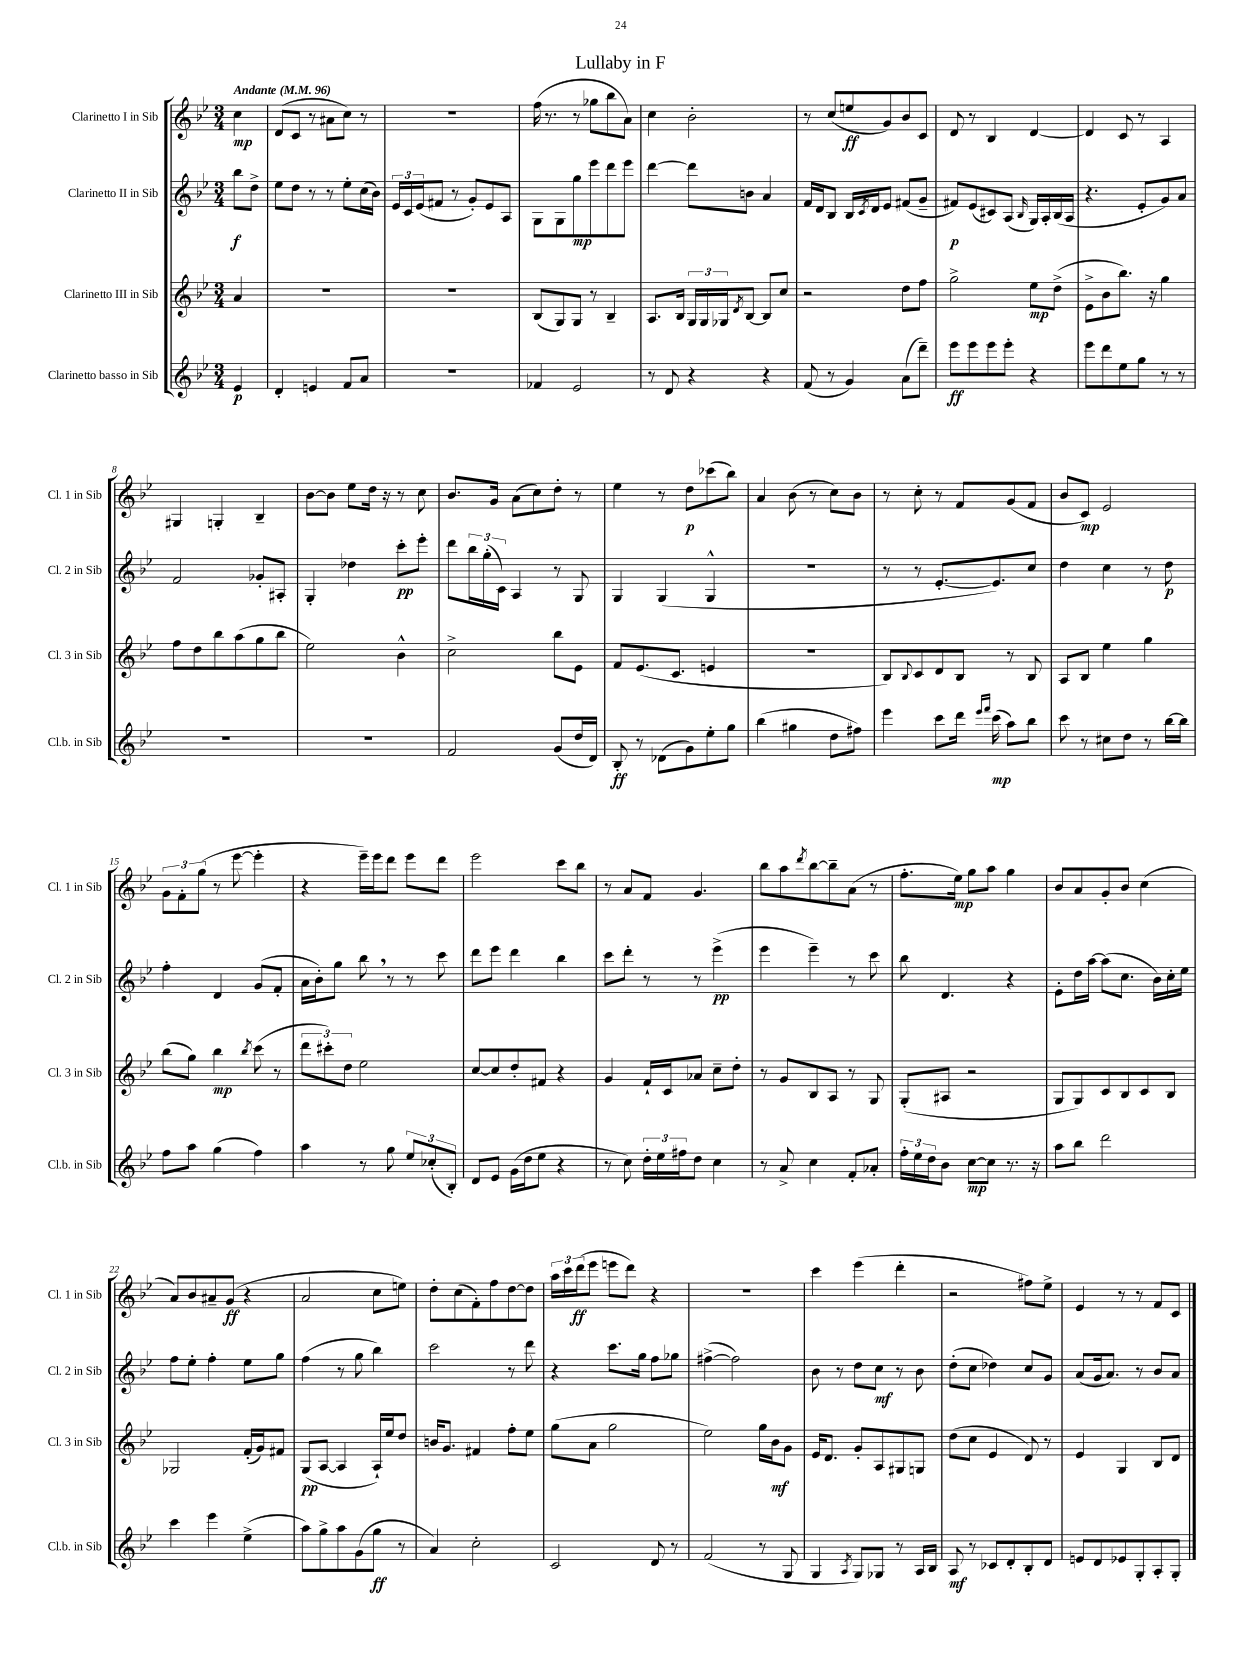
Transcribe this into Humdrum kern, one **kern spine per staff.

**kern	**dynam	**kern	**dynam	**kern	**dynam	**kern	**dynam
*part4	*part4	*part3	*part3	*part2	*part2	*part1	*part1
*staff4	*staff4	*staff3	*staff3	*staff2	*staff2	*staff1	*staff1
*I"Clarinetto basso in Sib	*	*I"Clarinetto III in Sib	*	*I"Clarinetto II in Sib	*	*I"Clarinetto I in Sib	*
*I'Cl.b. in Sib	*	*I'Cl. 3 in Sib	*	*I'Cl. 2 in Sib	*	*I'Cl. 1 in Sib	*
*clefG2	*	*clefG2	*	*clefG2	*	*clefG2	*
*k[b-e-]	*	*k[b-e-]	*	*k[b-e-]	*	*k[b-e-]	*
*M3/4	*	*M3/4	*	*M3/4	*	*M3/4	*
*MM96	*	*MM96	*	*MM96	*	*MM96	*
=	=	=	=	=	=	=	=
!	!	!	!	!	!	!LO:TX:a:B:t=Andante	!
4e-/	p	4a/	.	8bb-\L	f	4cc\	mp
.	.	.	.	8dd^\J	.	.	.
=1	=1	=1	=1	=1	=1	=1	=1
4d'/	.	2.r	.	8ee-\L	.	(8d/L	.
.	.	.	.	8dd\J	.	8c/J	.
4en/	.	.	.	8r	.	8r	.
.	.	.	.	8r	.	8a#X\L	.
8f/L	.	.	.	8ee-'\L	.	8cc\J)	.
8a/J	.	.	.	(16cc\L	.	8r	.
.	.	.	.	16b-\JJ)	.	.	.
=2	=2	=2	=2	=2	=2	=2	=2
2.r	.	2.r	.	24e-/LL	.	2.r	.
.	.	.	.	24c/	.	.	.
.	.	.	.	(24e-/J	.	.	.
.	.	.	.	8f#X/J	.	.	.
.	.	.	.	8r	.	.	.
.	.	.	.	8g'/L)	.	.	.
.	.	.	.	8e-/	.	.	.
.	.	.	.	8A/J	.	.	.
=3	=3	=3	=3	=3	=3	=3	=3
4f-X/	.	(8B-/L	.	8G\L	.	(16ff\	.
.	.	.	.	.	.	8.r	.
.	.	8G/)	.	8G\	.	.	.
2e-/	.	8G/J	.	8gg\	mp	8r	.
.	.	8r	.	8eee-\	.	8gg-X\L	.
.	.	4B-~/	.	8ddd\	.	8bb-\	.
.	.	.	.	8eee-\J	.	8a\J)	.
=4	=4	=4	=4	=4	=4	=4	=4
8r	.	8.A/L	.	[4ddd\	.	4cc\	.
8d/	.	.	.	.	.	.	.
.	.	16B-/Jk	.	.	.	.	.
4r	.	24G/LL	.	8ddd\L]	.	2b-'\	.
.	.	24G/	.	.	.	.	.
.	.	24G-X/J	.	.	.	.	.
.	.	8qd/	.	.	.	.	.
.	.	[8B-/J	.	8bn\J	.	.	.
4r	.	8B-/L]	.	4a/	.	.	.
.	.	8cc/J	.	.	.	.	.
=5	=5	=5	=5	=5	=5	=5	=5
(8f/	.	2r	.	16f/LL	.	8r	.
.	.	.	.	16d/J	.	.	.
8r	.	.	.	8B-/J	.	(8cc/L	.
4g/)	.	.	.	16B-/LL	.	8een/	ff
.	.	.	.	8qc/	.	.	.
.	.	.	.	16d/J	.	.	.
.	.	.	.	8e-/J	.	8g/)	.
(8a\L	.	8dd\L	.	(8f#X/L	.	8b-/	.
8ddd~\J)	.	8ff\J	.	8g~/J	.	8c/J	.
=6	=6	=6	=6	=6	=6	=6	=6
8eee-\L	ff	2gg^\	.	8f#X/L)	p	8d/	.
8eee-\	.	.	.	(8e-/	.	8r	.
8eee-\	.	.	.	8c#X/)	.	4B-/	.
8eee-'\J	.	.	.	(8A/J	.	.	.
.	.	.	.	16qqB-/	.	.	.
4r	.	8ee-\L	mp	16G/LL)	.	[4d/	.
.	.	.	.	16A'/	.	.	.
.	.	(8dd^\J	.	(16B-/	.	.	.
.	.	.	.	16A/JJ	.	.	.
=7	=7	=7	=7	=7	=7	=7	=7
8eee-\L	.	8e-^\L	.	4.r	.	4d/]	.
8ddd\	.	8b-\	.	.	.	.	.
8ee-\	.	8.bb-\J)	.	.	.	8c/	.
8gg\J	.	.	.	8e-'/L	.	8r	.
.	.	16r	.	.	.	.	.
8r	.	4gg\	.	8g/)	.	4A/	.
8r	.	.	.	8a/J	.	.	.
!!LO:LB:g=z
=8	=8	=8	=8	=8	=8	=8	=8
2.r	.	8ff\L	.	2f/	.	4G#X/	.
.	.	8dd\	.	.	.	.	.
.	.	8bb-\	.	.	.	4Gn'/	.
.	.	(8aa\	.	.	.	.	.
.	.	8gg\	.	8g-X'/L	.	4B-~/	.
.	.	8bb-\J	.	8A#X'/J	.	.	.
=9	=9	=9	=9	=9	=9	=9	=9
2.r	.	2ee-\)	.	4G'/	.	[8b-\L	.
.	.	.	.	.	.	8b-\J]	.
.	.	.	.	4dd-X\	.	8ee-\L	.
.	.	.	.	.	.	16dd\Jk	.
.	.	.	.	.	.	16r	.
.	.	4b-^^\	.	8ccc'\L	pp	8r	.
.	.	.	.	8eee-'\J	.	8cc\	.
=10	=10	=10	=10	=10	=10	=10	=10
2f/	.	2cc^\	.	8ddd\L	.	8.b-/L	.
.	.	.	.	24bb-\L	.	.	.
.	.	.	.	(24gg'\	.	.	.
.	.	.	.	.	.	16g/Jk	.
.	.	.	.	24c\JJ)	.	.	.
.	.	.	.	4A/	.	(8a\L	.
.	.	.	.	.	.	8cc\)	.
(8g/L	.	8bb-\L	.	8r	.	8dd'\J	.
16dd/L	.	8e-\J	.	8G/	.	8r	.
16d/JJ)	.	.	.	.	.	.	.
=11	=11	=11	=11	=11	=11	=11	=11
8B-'/	ff	8f/L	.	4G/	.	4ee-\	.
8r	.	(8.e-/	.	.	.	.	.
(8d-X\L	.	.	.	(4G/	.	8r	.
.	.	8.c/J	.	.	.	.	.
8g\)	.	.	.	.	.	8dd\L	p
8ee-'\	.	4en/	.	4G^^/	.	(8ccc-X\	.
8gg\J	.	.	.	.	.	8bb-\J)	.
=12	=12	=12	=12	=12	=12	=12	=12
(4bb-\	.	2.r	.	2.r	.	4a/	.
4gg#X\	.	.	.	.	.	(8b-\	.
.	.	.	.	.	.	8r	.
8dd\L	.	.	.	.	.	8cc\L)	.
8ff#X\J)	.	.	.	.	.	8b-\J	.
=13	=13	=13	=13	=13	=13	=13	=13
4eee-\	.	8B-/L)	.	8r	.	8r	.
.	.	8qqB-/	.	.	.	.	.
.	.	8c/	.	8r	.	8cc'\	.
8ccc\L	.	8d/	.	[8.e-'/L	.	8r	.
16ddd\Jk	.	8B-/J	.	.	.	8f/L	.
16qqeee-/LL	.	.	.	.	.	.	.
16qqfff/JJ	.	.	.	.	.	.	.
(16ccc\	mp	.	.	8.e-/])	.	.	.
8aa\L)	.	8r	.	.	.	(8g/	.
8bb-\J	.	8B-/	.	8cc/J	.	8f/J	.
=14	=14	=14	=14	=14	=14	=14	=14
8ccc\	.	8A/L	.	4dd\	.	8b-/L	.
8r	.	8B-/J	.	.	.	8c/J)	mp
8cc#X\L	.	4ee-\	.	4cc\	.	2e-/	.
8dd\J	.	.	.	.	.	.	.
8r	.	4gg\	.	8r	.	.	.
[16bb-\LL	.	.	.	8dd\	p	.	.
16bb-\JJ]	.	.	.	.	.	.	.
!!LO:LB:g=z
=15	=15	=15	=15	=15	=15	=15	=15
8ff\L	.	(8bb-\L	.	4ff'\	.	12g\L	.
.	.	.	.	.	.	12f'\	.
8aa\J	.	8gg\J)	.	.	.	.	.
.	.	.	.	.	.	(12gg\J	.
(4gg\	.	4bb-\	mp	4d/	.	8r	.
.	.	.	.	.	.	[8eee-\	.
.	.	8qbb-/	.	.	.	.	.
4ff\)	.	(8ccc\	.	(8g/L	.	4eee-'\]	.
.	.	8r	.	8f'/J	.	.	.
=16	=16	=16	=16	=16	=16	=16	=16
4aa\	.	12ddd\L	.	16a\LL	.	4r	.
.	.	.	.	16b-'\J)	.	.	.
.	.	12ccc#X'\)	.	.	.	.	.
.	.	.	.	8gg\J	.	.	.
.	.	12dd\J	.	.	.	.	.
8r	.	2ee-\	.	8bb-,\	.	16eee-~\LL)	.
.	.	.	.	.	.	16eee-\J	.
8gg\	.	.	.	8r	.	8ddd\J	.
12ee-/L	.	.	.	8r	.	8eee-\L	.
(12cc-X'/	.	.	.	.	.	.	.
.	.	.	.	8ccc\	.	8ddd\J	.
12B-'/J)	.	.	.	.	.	.	.
=17	=17	=17	=17	=17	=17	=17	=17
8d/L	.	[8cc/L	.	8ddd\L	.	2eee-\	.
8e-/J	.	8cc/]	.	8eee-\J	.	.	.
(16g\LL	.	8dd'/	.	4ddd\	.	.	.
16dd\J	.	.	.	.	.	.	.
8ee-\J	.	8f#X/J	.	.	.	.	.
4r	.	4r	.	4bb-\	.	8ccc\L	.
.	.	.	.	.	.	8bb-\J	.
=18	=18	=18	=18	=18	=18	=18	=18
8r	.	4g/	.	8ccc\L	.	8r	.
8cc\)	.	.	.	8ddd'\J	.	8a/L	.
24dd'\LL	.	16f`/LL	.	8r	.	8f/J	.
24ee-\	.	.	.	.	.	.	.
.	.	16c/J	.	.	.	.	.
24ff#X\J	.	.	.	.	.	.	.
8dd\J	.	8a-X/J	.	8r	.	4.g/	.
4cc\	.	8cc~\L	.	(4eee-^\	pp	.	.
.	.	8dd'\J	.	.	.	.	.
=19	=19	=19	=19	=19	=19	=19	=19
8r	.	8r	.	4eee-\	.	8bb-\L	.
8a^/	.	8g/L	.	.	.	8aa\	.
.	.	.	.	.	.	8qddd/	.
4cc\	.	8B-/	.	4eee-~\)	.	[8bb-\	.
.	.	8A/J	.	.	.	8bb-~\]	.
8f'/L	.	8r	.	8r	.	(8a\J	.
8a-X'/J	.	8G/	.	8ccc\	.	8r	.
=20	=20	=20	=20	=20	=20	=20	=20
24ff'\LL	.	(8G'/L	.	8bb-\	.	8.ff'\L	.
24ee-\	.	.	.	.	.	.	.
24dd\J	.	.	.	.	.	.	.
8b-\J	.	8A#X/J	.	4.d/	.	.	.
.	.	.	.	.	.	16ee-\Jk)	mp
[8cc\L	mp	2r	.	.	.	8gg\L	.
8cc\J]	.	.	.	.	.	8aa\J	.
8.r	.	.	.	4r	.	4gg\	.
16r	.	.	.	.	.	.	.
=21	=21	=21	=21	=21	=21	=21	=21
8aa\L	.	8G/L	.	8e-'\L	.	8b-/L	.
8bb-\J	.	8G/)	.	16dd\L	.	8a/	.
.	.	.	.	[16aa\JJ	.	.	.
2ddd\	.	8c/	.	(8aa\L]	.	8g'/	.
.	.	8B-/	.	8.cc\J	.	8b-/J	.
.	.	8c/	.	.	.	(4cc\	.
.	.	.	.	16b-\LL)	.	.	.
.	.	8B-/J	.	16cc'\	.	.	.
.	.	.	.	16ee-\JJ	.	.	.
!!LO:LB:g=z
=22	=22	=22	=22	=22	=22	=22	=22
4ccc\	.	2G-X/	.	8ff\L	.	8a/L)	.
.	.	.	.	8ee-'\J	.	8b-/	.
4eee-\	.	.	.	4ff'\	.	8a#X~/	.
.	.	.	.	.	.	(8g/J	ff
(4ee-^\	.	(16f'/LL	.	8ee-\L	.	4r	.
.	.	16g/J)	.	.	.	.	.
.	.	8f#X/J	.	8gg\J	.	.	.
=23	=23	=23	=23	=23	=23	=23	=23
8aa\L)	.	(8G/L	pp	(4ff\	.	2a/	.
8gg^\	.	[8A/J	.	.	.	.	.
8aa\	.	4A/]	.	8r	.	.	.
(8g\	.	.	.	8gg\	.	.	.
8gg\J	ff	16A`/LL)	.	4bb-\)	.	8cc\L	.
.	.	16ee-/J	.	.	.	.	.
8r	.	8dd/J	.	.	.	8een\J)	.
=24	=24	=24	=24	=24	=24	=24	=24
4a/)	.	16bn/KL	.	2ccc\	.	8dd'\L	.
.	.	8.g/J	.	.	.	.	.
.	.	.	.	.	.	(8cc\	.
2cc'\	.	4f#X/	.	.	.	8f'\)	.
.	.	.	.	.	.	8ff\	.
.	.	8ff'\L	.	8r	.	[8dd\	.
.	.	8ee-\J	.	8ddd\	.	8dd\J]	.
=25	=25	=25	=25	=25	=25	=25	=25
2c/	.	(8gg\L	.	4r	.	24aa\LL	.
.	.	.	.	.	.	24ccc\	.
.	.	.	.	.	.	(24ddd\J	ff
.	.	8a\J	.	.	.	8eee-\J	.
.	.	2gg\	.	8.ccc\L	.	8eeen\L	.
.	.	.	.	.	.	8ddd\J)	.
.	.	.	.	16gg\Jk	.	.	.
8d/	.	.	.	8ff\L	.	4r	.
8r	.	.	.	8gg-X\J	.	.	.
=26	=26	=26	=26	=26	=26	=26	=26
(2f/	.	2ee-\)	.	([4ff#X^\	.	2.r	.
.	.	.	.	2ff#\])	.	.	.
8r	.	16gg\LL	.	.	.	.	.
.	.	16b-\J	mf	.	.	.	.
8G/	.	8g\J	.	.	.	.	.
=27	=27	=27	=27	=27	=27	=27	=27
4G/	.	16e-/KL	.	8b-\	.	4ccc\	.
.	.	8.d/J	.	.	.	.	.
.	.	.	.	8r	.	.	.
8qA/	.	.	.	.	.	.	.
8G/L)	.	8g'/L	.	8dd\L	.	(4eee-\	.
8G-X/J	.	8A/	.	8cc\J	mf	.	.
8r	.	8G#X/	.	8r	.	4ddd'\	.
16A/LL	.	8Gn/J	.	8b-\	.	.	.
16B-/JJ	.	.	.	.	.	.	.
=28	=28	=28	=28	=28	=28	=28	=28
8A/	mf	(8dd\L	.	(8dd'\L	.	2r	.
8r	.	8cc\J	.	8cc\J	.	.	.
8c-X/L	.	4e-/	.	4dd-X\)	.	.	.
8d'/	.	.	.	.	.	.	.
8B-'/	.	8d/)	.	8cc/L	.	8ff#X\L)	.
8d/J	.	8r	.	8g/J	.	8ee-^\J	.
=29	=29	=29	=29	=29	=29	=29	=29
8en/L	.	4e-/	.	(8a/L	.	4e-/	.
8d/	.	.	.	16g/k	.	.	.
.	.	.	.	8.a/J)	.	.	.
8e-X/	.	4G/	.	.	.	8r	.
8G'/	.	.	.	8r	.	8r	.
8A'/	.	8B-/L	.	8b-/L	.	8f/L	.
8G'/J	.	8d/J	.	8a/J	.	8c/J	.
==	==	==	==	==	==	==	==
*-	*-	*-	*-	*-	*-	*-	*-
